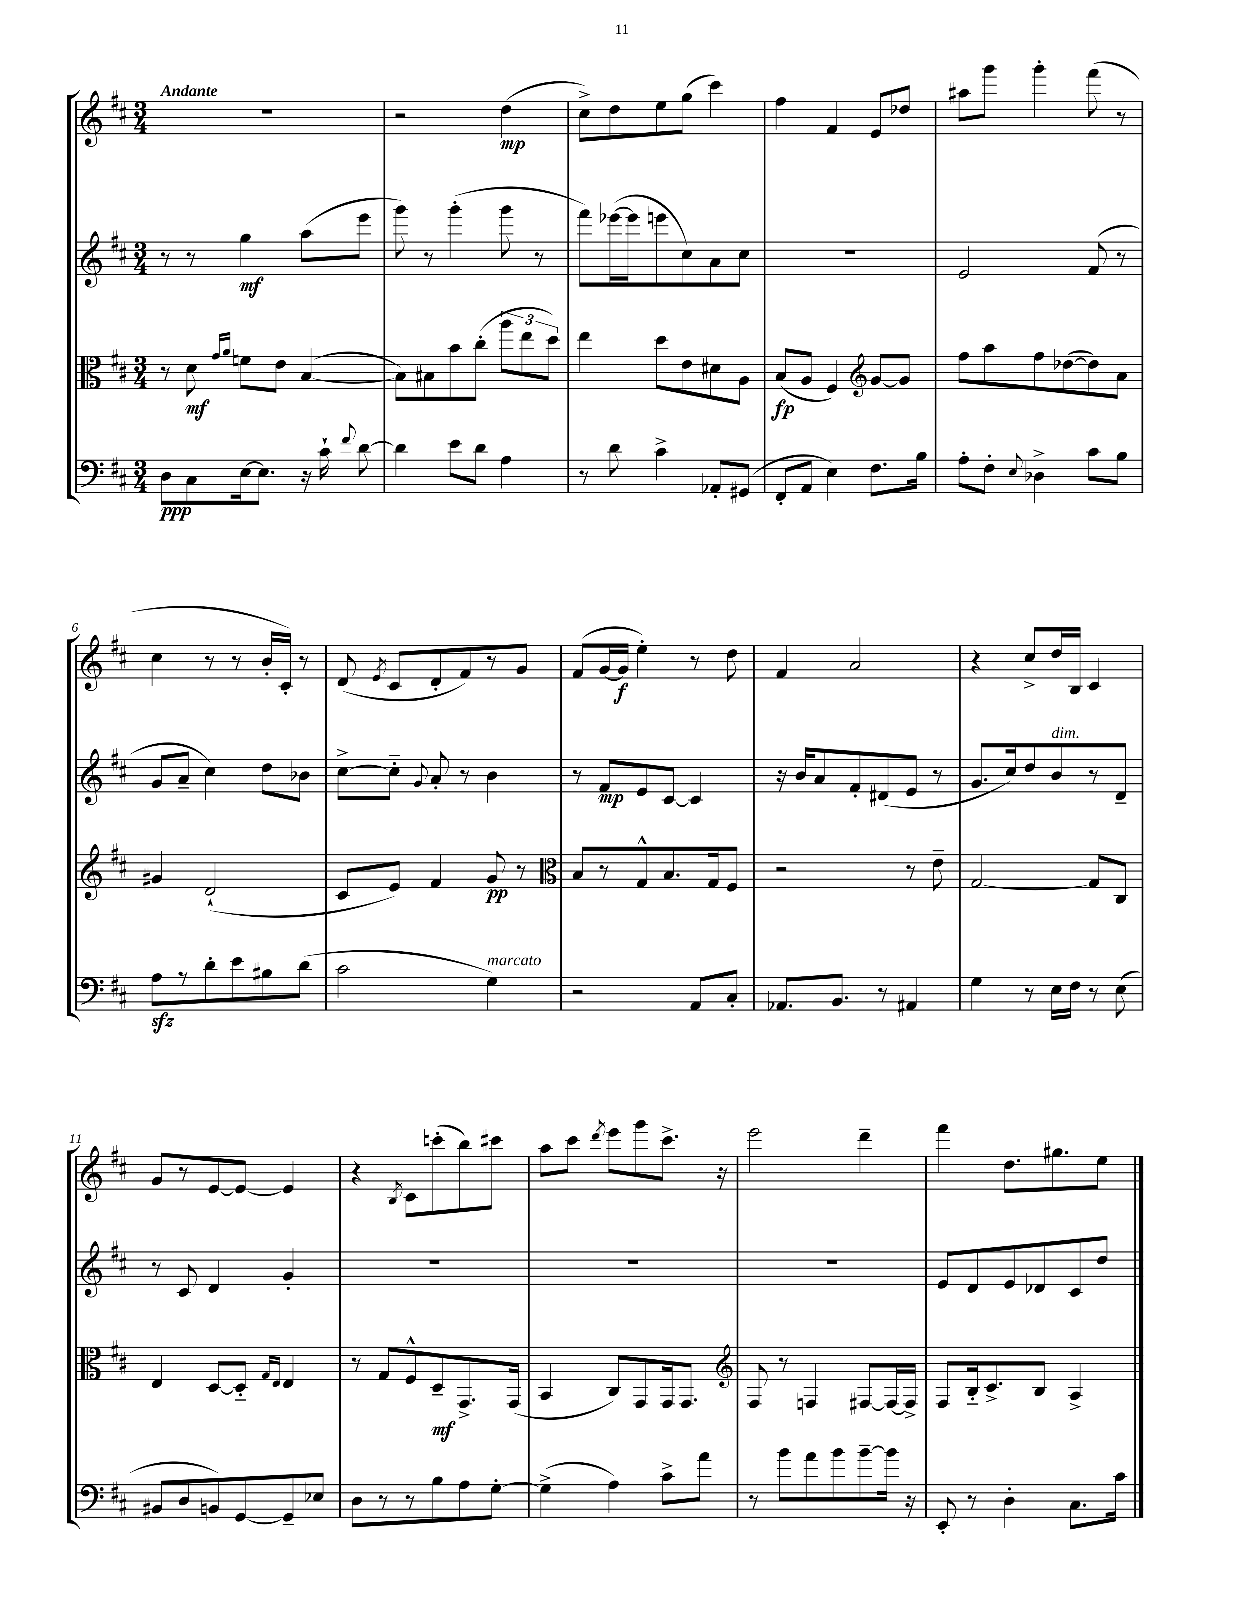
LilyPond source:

<<
\new StaffGroup <<
\new Staff = "s0" {
    \clef treble \key d \major \numericTimeSignature \time 3/4 \tempo "Andante"
    \autoBeamOff R2. |
    r2 d''4\mp( |
    cis''8[->) d''8 e''8 g''8]( cis'''4) |
    fis''4 fis'4 e'8[ des''8] |
    ais''8[ g'''8] g'''4-. fis'''8( r8 |
    cis''4 r8 r8 b'16[-. cis'16]-.) r8 |
    d'8( \acciaccatura { e'8 } cis'8[ d'8-. fis'8) r8 g'8] |
    fis'8[( g'16~ g'16]\f e''4-.) r8 d''8 |
    fis'4 a'2 |
    r4 cis''8[-> d''16 b16] cis'4 |
    g'8[ r8 e'8~ e'8]~ e'4 |
    r4 \acciaccatura { b8 } cis'8[ c'''8-.( b''8) cis'''8] |
    a''8[ cis'''8] \acciaccatura { d'''8 } e'''8[ g'''8 cis'''8.]-> r16 |
    e'''2 d'''4-- |
    fis'''4 d''8.[ gis''8. e''8] \bar "|." |
}
\new Staff = "s1" {
    \clef treble \key d \major \numericTimeSignature \time 3/4
    \autoBeamOff r8 r8 g''4\mf a''8[( e'''8] |
    g'''8) r8 g'''4-.( g'''8 r8 |
    fis'''8[) ees'''16~( ees'''16 e'''8 cis''8) a'8 cis''8] |
    R2. |
    e'2 fis'8( r8 |
    g'8[ a'8]-- cis''4) d''8[ bes'8] |
    cis''8[~-> cis''8]-_ \appoggiatura { g'8 } a'8-. r8 b'4 |
    r8 fis'8[\mp e'8 cis'8]~ cis'4 |
    r16 b'16[ a'8 fis'8-. dis'8( e'8] r8 |
    g'8.[ cis''16) d''8 b'8^\markup { \italic "dim." } r8 d'8]-- |
    r8 cis'8 d'4 g'4-. |
    R2. |
    R2. |
    R2. |
    e'8[ d'8 e'8 des'8 cis'8 d''8] \bar "|." |
}
\new Staff = "s2" {
    \clef alto \key d \major \numericTimeSignature \time 3/4
    \autoBeamOff r8 d'8\mf \grace { g'16[ a'16] } f'8[ e'8] b4~( |
    b8[) bis8 b'8 cis''8]-.( \tuplet 3/2 { a''8[ e''8 d''8]) } |
    e''4 d''8[ e'8 dis'8 a8] |
    b8[\fp( a8] fis4) \clef treble g'8[~ g'8] |
    fis''8[ a''8 fis''8 des''8~( des''8) a'8] |
    gis'4 d'2-!( |
    cis'8[ e'8]) fis'4 g'8\pp r8 |
    \clef alto b8[ r8 g8-^ b8. g16 fis8] |
    r2 r8 e'8-- |
    g2~ g8[ cis8] |
    e4 d8[~ d8]-_ \grace { g16[ e16] } e4 |
    r8 g8[ fis8-^ d8--\mf g,8.-> g,16]( |
    b,4 cis8[) g,8 g,16 g,8.] |
    \clef treble fis8 r8 f4 fis8[~ fis16~ fis16]-> |
    fis8[ b16-_ cis'8.-> b8] a4-> \bar "|." |
}
\new Staff = "s3" {
    \clef bass \key d \major \numericTimeSignature \time 3/4
    \autoBeamOff d8[\ppp cis8 e16~ e8.] r16 cis'16-! \appoggiatura { fis'8 } d'8~ |
    d'4 e'8[ d'8] a4 |
    r8 d'8 cis'4-> aes,8[-. gis,8]( |
    fis,8[-. a,8] e4) fis8.[ b16] |
    a8[-. fis8]-. \appoggiatura { e8 } des4-> cis'8[ b8] |
    a8[\sfz r8 d'8-. e'8 bis8 d'8]( |
    cis'2 g4^\markup { \italic "marcato" }) |
    r2 a,8[ cis8]-. |
    aes,8.[ b,8.] r8 ais,4 |
    g4 r8 e16[ fis16] r8 e8( |
    bis,8[ d8 b,8) g,8~ g,8-- ees8] |
    d8[ r8 r8 b8 a8 g8]~-. |
    g4->( a4) cis'8[-> a'8] |
    r8 b'8[ a'8 b'8 b'8~-- b'16] r16 |
    e,8-. r8 d4-. cis8.[ cis'16] \bar "|." |
}
>>
>>
